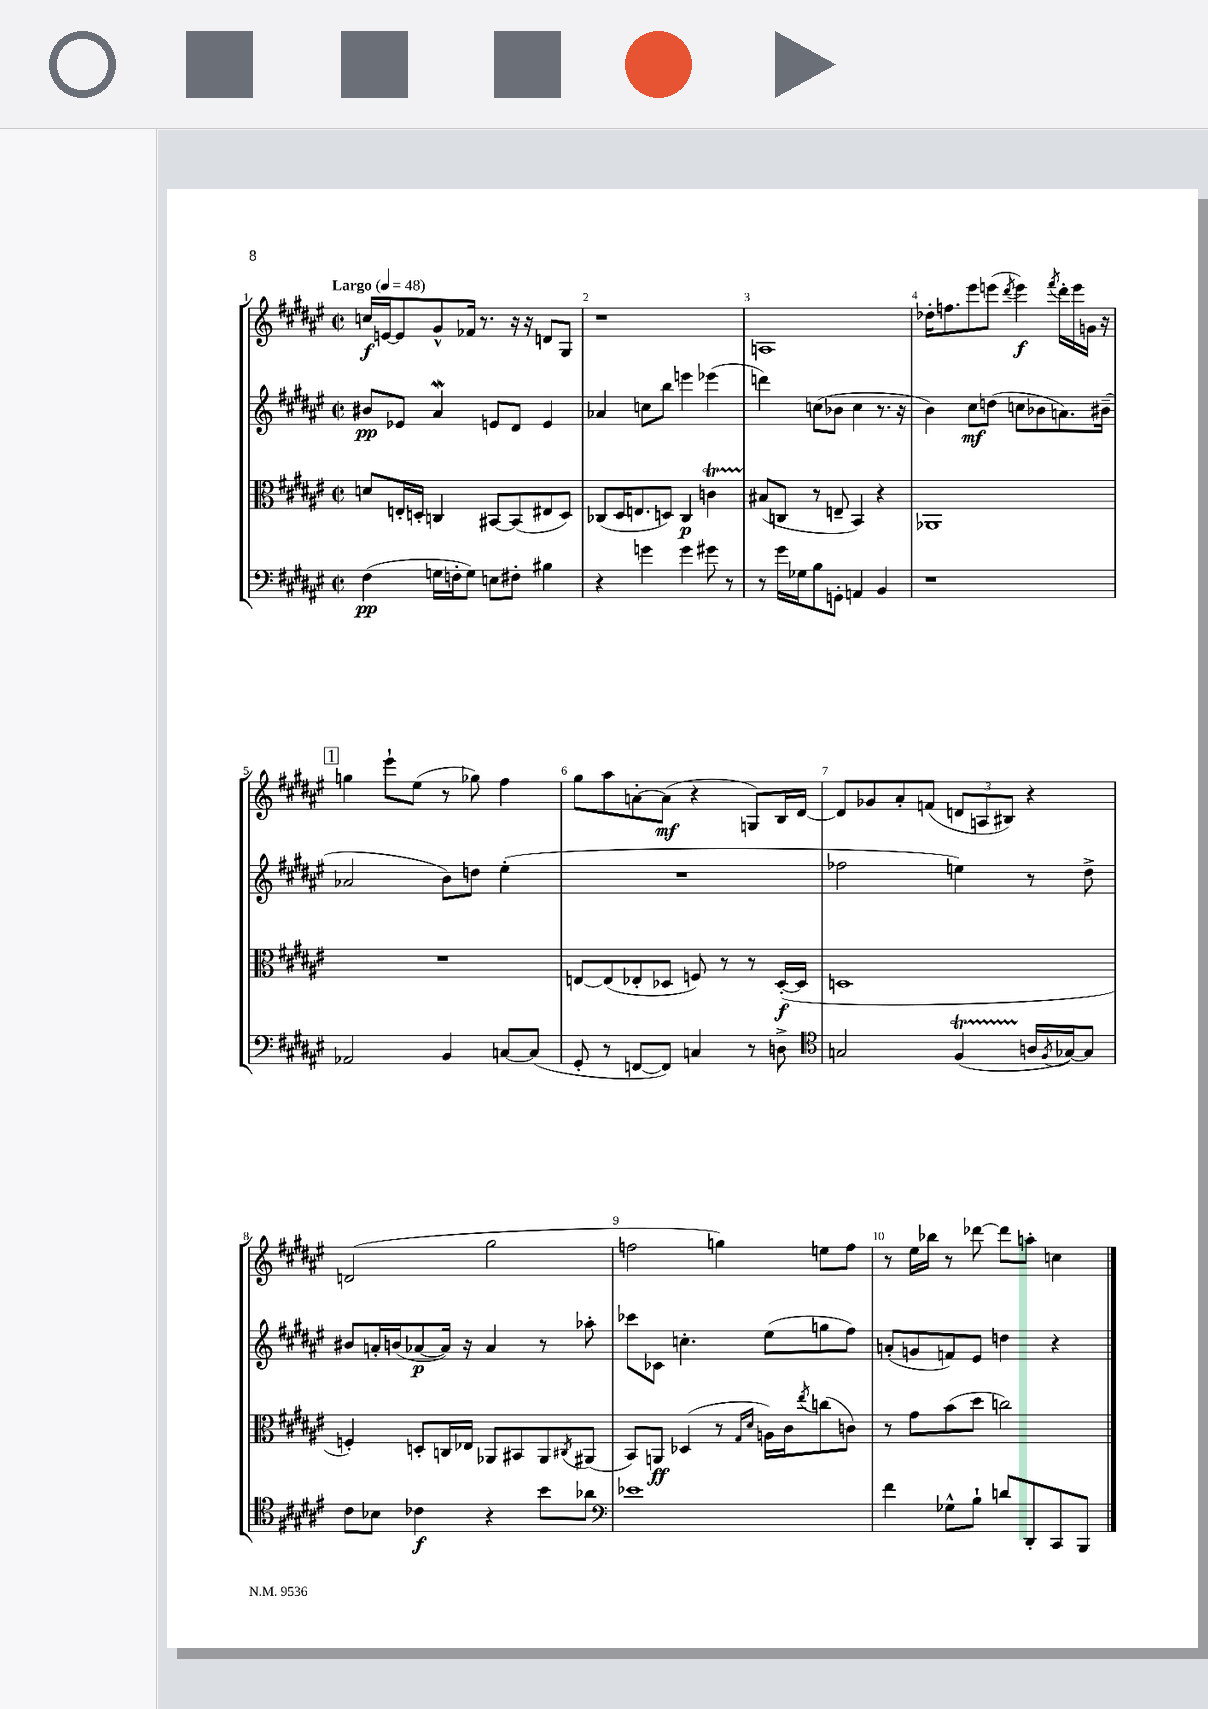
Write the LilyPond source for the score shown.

<<
\new StaffGroup <<
\new Staff = "s0" {
    \clef treble \key fis \major \defaultTimeSignature \time 2/2 \tempo "Largo" 4 = 48
    c''16\f e'16~ e'8 gis'8-^ fes'16 r8. r16 r16 d'8 gis8 |
    r1 |
    a1 |
    des''16-. f''8. eis'''8 e'''8( \acciaccatura { dis'''8 } e'''4\f) \acciaccatura { fis'''8 } dis'''16-. e'''16 g'16 r16 |
    \mark \markup { \box "1" } g''4 eis'''8-! eis''8( r8 ges''8) fis''4 |
    gis''8 ais''8 a'8~-. a'8\mf( r4 g8) b16 dis'16~ |
    dis'8 ges'8 ais'8-. f'8( \tuplet 3/2 { d'8 a8 bis8) } r4 |
    d'2( gis''2 |
    f''2 g''4) e''8 f''8 |
    r8 eis''16 bes''16 r8 des'''8~ des'''8 a''8-. c''4 \bar "|." |
}
\new Staff = "s1" {
    \clef treble \key fis \major \defaultTimeSignature \time 2/2
    bis'8\pp ees'8 ais'4\mordent e'8 dis'8 e'4 |
    aes'4 c''8 b''8 e'''4 ees'''4( |
    d'''4) c''8( bes'8 c''4 r8. r16 |
    b'4) cis''8\mf d''8( c''8 bes'8 a'8.) bis'16--( |
    \mark \markup { \box "1" } aes'2 b'8) d''8 eis''4-.( |
    R1 |
    fes''2 e''4) r8 dis''8-> |
    bis'8 a'16-. b'16( aes'8~\p aes'16) r16 aes'4 r8 aes''8-. |
    ces'''8 ces'8 c''4.-. eis''8( g''8 fis''8) |
    a'8-.( g'8 f'8) eis'8 d''4 r4 \bar "|." |
}
\new Staff = "s2" {
    \clef alto \key fis \major \defaultTimeSignature \time 2/2
    d'8 e16-. d16-. c4 bis,8~ bis,8( eis8 d8) |
    ces8( dis16 e8. d8) ces4\p c'4\startTrillSpan |
    bis8\stopTrillSpan( c8 r8 e8-- b,4) r4 |
    aes,1 |
    \mark \markup { \box "1" } R1 |
    e8~ e8( ees8-. des8 f8) r8 r8 des16~-.\f( des16 |
    d1 |
    f4-.) d8-. c16 ees16 aes,8 bis,8 aes,8 \acciaccatura { cis8 } ais,8( |
    b,8) a,8\ff des4( r8 \grace { gis16 dis'16 } a16) cis'16 \acciaccatura { eis''8 } c''8( c'8) |
    r8 gis'8 b'8( dis''8 c''2) \bar "|." |
}
\new Staff = "s3" {
    \clef bass \key fis \major \defaultTimeSignature \time 2/2
    fis4\pp( g16 f16-. g8) e8 fis8-. bis4 |
    r4 g'4 g'4 gis'8 r8 |
    r8 gis'16 ges16 b8 g,8-. a,4 b,4 |
    r1 |
    \mark \markup { \box "1" } aes,2 b,4 c8~ c8( |
    gis,8-. r8 f,8~ f,8) c4 r8 d8-> |
    \clef tenor g2 fis4\startTrillSpan( a16\stopTrillSpan \acciaccatura { fis8 } ges16~) ges8 |
    cis'8 bes8 ces'4\f r4 b'8 aes'8 |
    \clef bass ees'1 |
    fis'4 ges8-^ b8-! d'8 dis,8-. cis,8 b,,8 \bar "|." |
}
>>
>>
\layout { \context { \Score \override BarNumber.break-visibility = ##(#f #t #t) barNumberVisibility = #all-bar-numbers-visible } }
